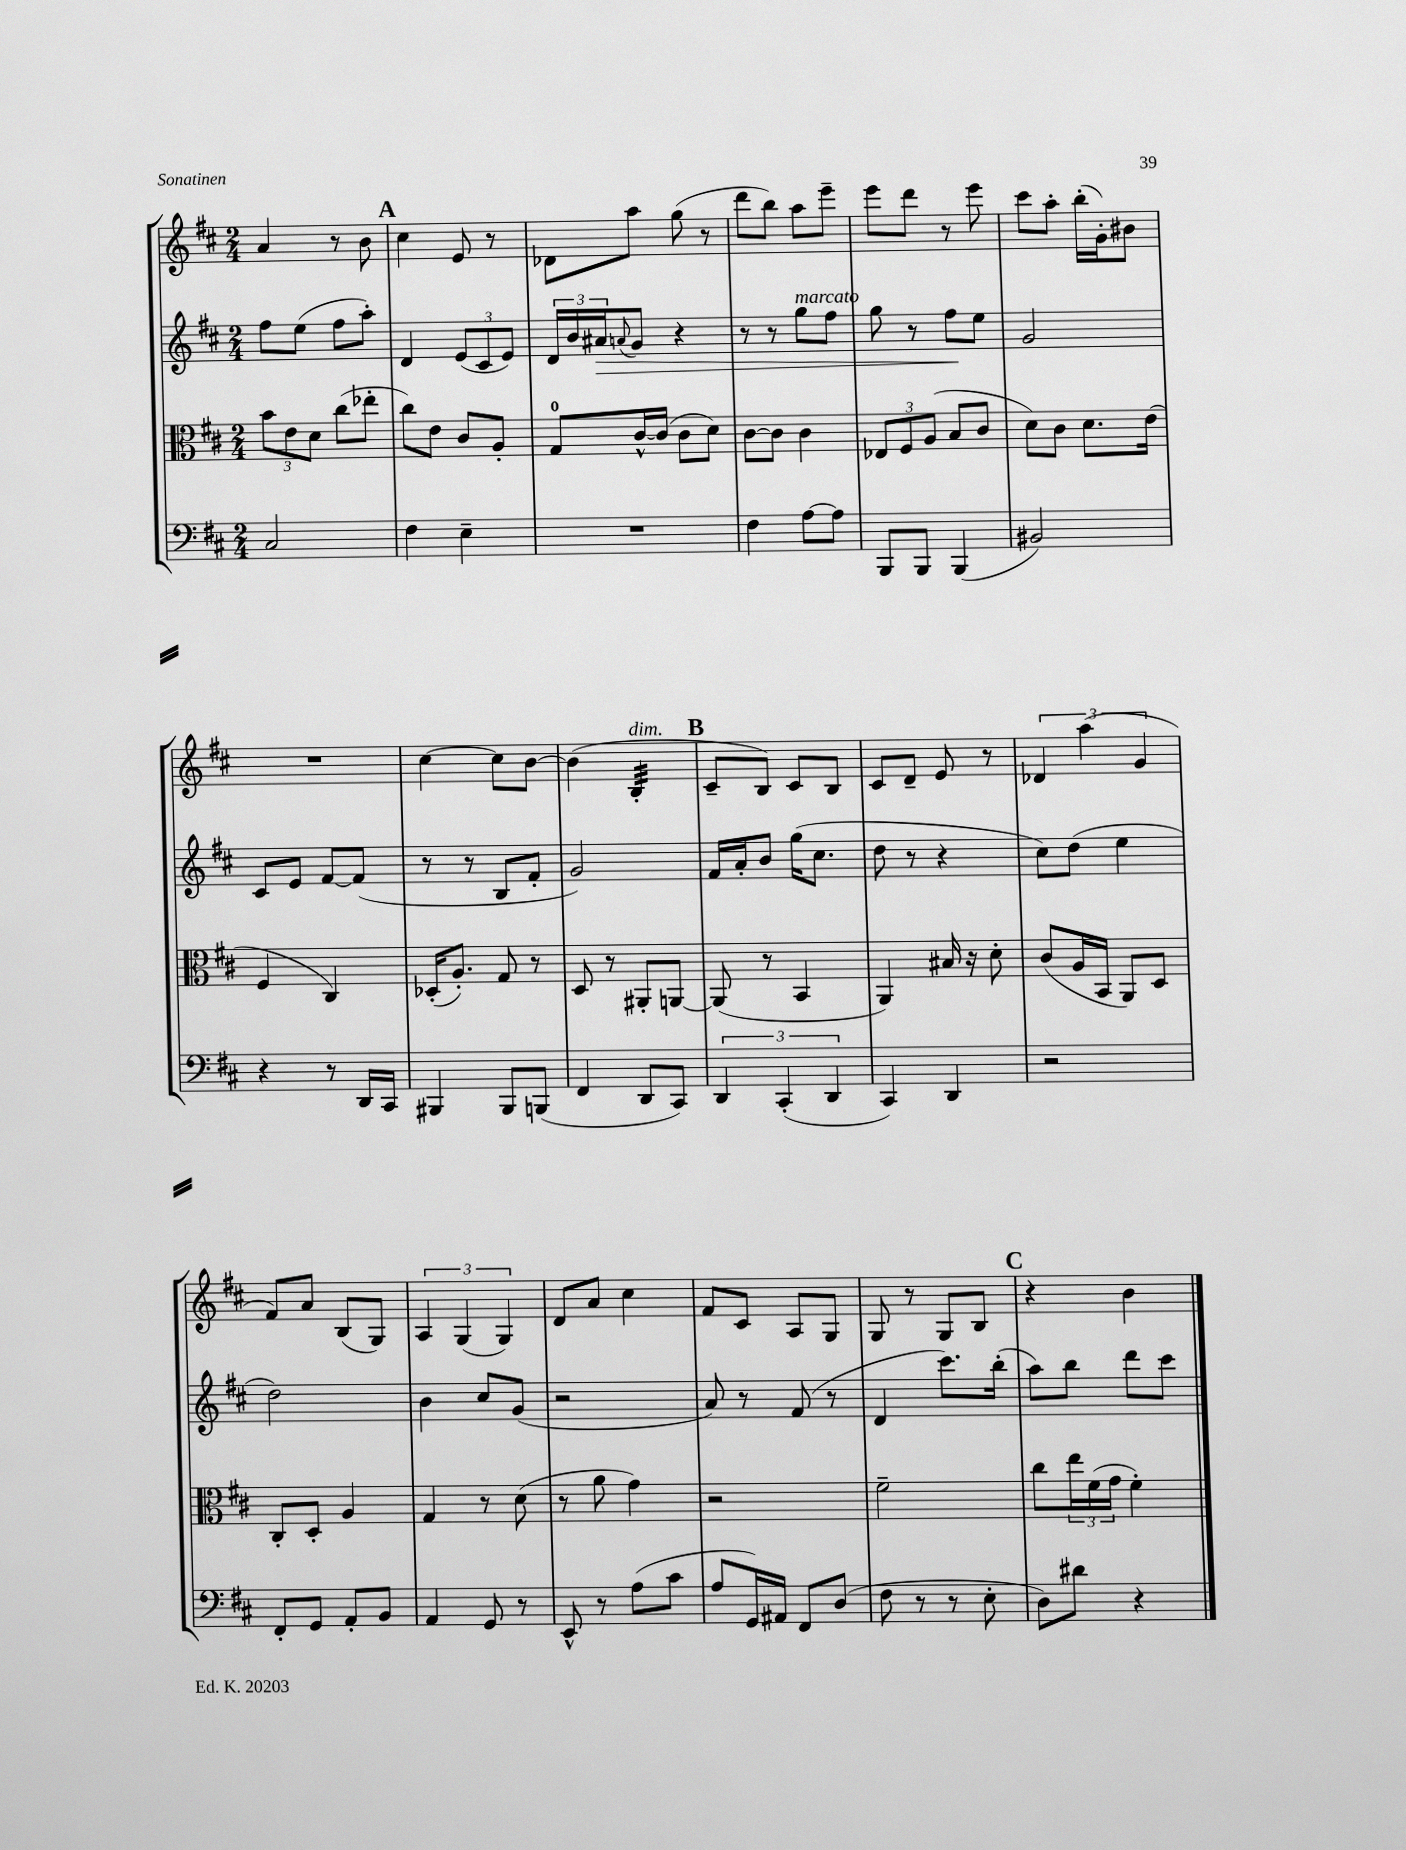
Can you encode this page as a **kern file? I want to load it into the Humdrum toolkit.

**kern	**kern	**kern	**kern
*staff4	*staff3	*staff2	*staff1
*clefF4	*clefC3	*clefG2	*clefG2
*k[f#c#]	*k[f#c#]	*k[f#c#]	*k[f#c#]
*M2/4	*M2/4	*M2/4	*M2/4
2C#/	12b\L	8ff#\L	4a/
.	12e\	.	.
.	.	(8ee\J	.
.	12d\J	.	.
.	(8cc#\L	8ff#\L	8r
.	8ee-'\J	8aa'\J)	8b\
=	=	=	=
4F#\	8cc#\L)	4d/	4cc#\
.	8e\J	.	.
4E~\	8c#/L	(12e/L	8e/
.	.	12c#/	.
.	8A'/J	.	8r
.	.	12e/J)	.
=	=	=	=
2r	8G/L	24d/LL	8d-\L
.	.	24b/	.
.	.	24a#/J	.
.	.	8qqa/	.
.	[16c#^^/L	8g/J	8aa\J
.	(16c#/]JJ	.	.
.	8c#\L	4r	(8gg\
.	8d\J)	.	8r
=	=	=	=
4F#\	[8c#\L	8r	8ddd\L
.	8c#\]J	8r	8bb\J)
[8A\L	4c#\	8gg\L	8aa\L
8A\]J	.	8ff#\J	8eee~\J
=	=	=	=
8BBB/L	12E-/L	8gg\	8eee\L
.	12F#/	.	.
8BBB/J	.	8r	8ddd\J
.	(12A/J	.	.
(4BBB/	8B/L	8ff#\L	8r
.	8c#/J	8ee\J	8eee\
=	=	=	=
2BB#/)	8d\L)	2g/	8ccc#\L
.	8c#\J	.	8aa'\J
.	8.d\L	.	(16bb'\LL
.	.	.	16g'\J)
.	.	.	8b#\J
.	(16e\Jk	.	.
=	=	=	=
4r	4F#/	8c#/L	2r
.	.	8e/J	.
8r	4C#/)	[8f#/L	.
16DD/LL	.	(8f#/]J	.
16CC#/JJ	.	.	.
=	=	=	=
4BBB#/	(16D-'/LK	8r	[4cc#\
.	8.A'/J)	.	.
.	.	8r	.
8BBB#/L	8G/	8B/L	8cc#\]L
(8BBB/J	8r	8f#'/J	[8b\J
=	=	=	=
4FF#/	8D/	2g/)	(4b\]
.	8r	.	.
8DD/L	8AA#'/L	.	4B'/
8CC#/J)	[8AA/J	.	.
=	=	=	=
6DD/	(8AA/]	16f#/LL	8c#~/L
.	.	16a'/J	.
.	8r	8b/J	8B/J)
(6CC#'/	.	.	.
.	4BB/	(16gg\LK	8c#/L
.	.	8.cc#\J	.
6DD/	.	.	.
.	.	.	8B/J
=	=	=	=
4CC#/)	4AA/)	8dd\	8c#/L
.	.	8r	8d~/J
4DD/	16B#/	4r	8e/
.	16r	.	.
.	8d'\	.	8r
=	=	=	=
2r	(8c#/L	8cc#\L)	6d-/
.	16A/L	(8dd\J	.
.	.	.	(6aa\
.	16BB/JJ	.	.
.	8AA/L)	4ee\	.
.	.	.	6g/
.	8D/J	.	.
=	=	=	=
8FF#'/L	8C#'/L	2dd\)	8f#/L)
8GG/J	8D'/J	.	8a/J
8AA'/L	4A/	.	(8B/L
8BB/J	.	.	8G/J)
=	=	=	=
4AA/	4G/	4b\	6A/
.	.	.	(6G/
8GG/	8r	8cc#/L	.
.	.	.	6G/)
8r	(8d\	(8g/J	.
=	=	=	=
8EE^^/	8r	2r	8d/L
8r	8a\	.	8a/J
(8A\L	4g\)	.	4cc#\
8c#\J	.	.	.
=	=	=	=
8A/L	2r	8a/)	8f#/L
16GG/L)	.	8r	8c#/J
16AA#/JJ	.	.	.
8FF#/L	.	(8f#/	8A/L
(8D/J	.	8r	8G/J
=	=	=	=
8F#\	2f#~\	4d/	8G/
8r	.	.	8r
8r	.	8.ccc#\L)	8G/L
8E'\	.	.	8B/J
.	.	(16bb'\Jk	.
=	=	=	=
8D\L)	8cc#\L	8aa\L)	4r
8d#\J	24ee\L	8bb\J	.
.	(24f#\	.	.
.	24g\JJ	.	.
4r	4f#'\)	8ddd\L	4b\
.	.	8ccc#\J	.
==	==	==	==
*-	*-	*-	*-
